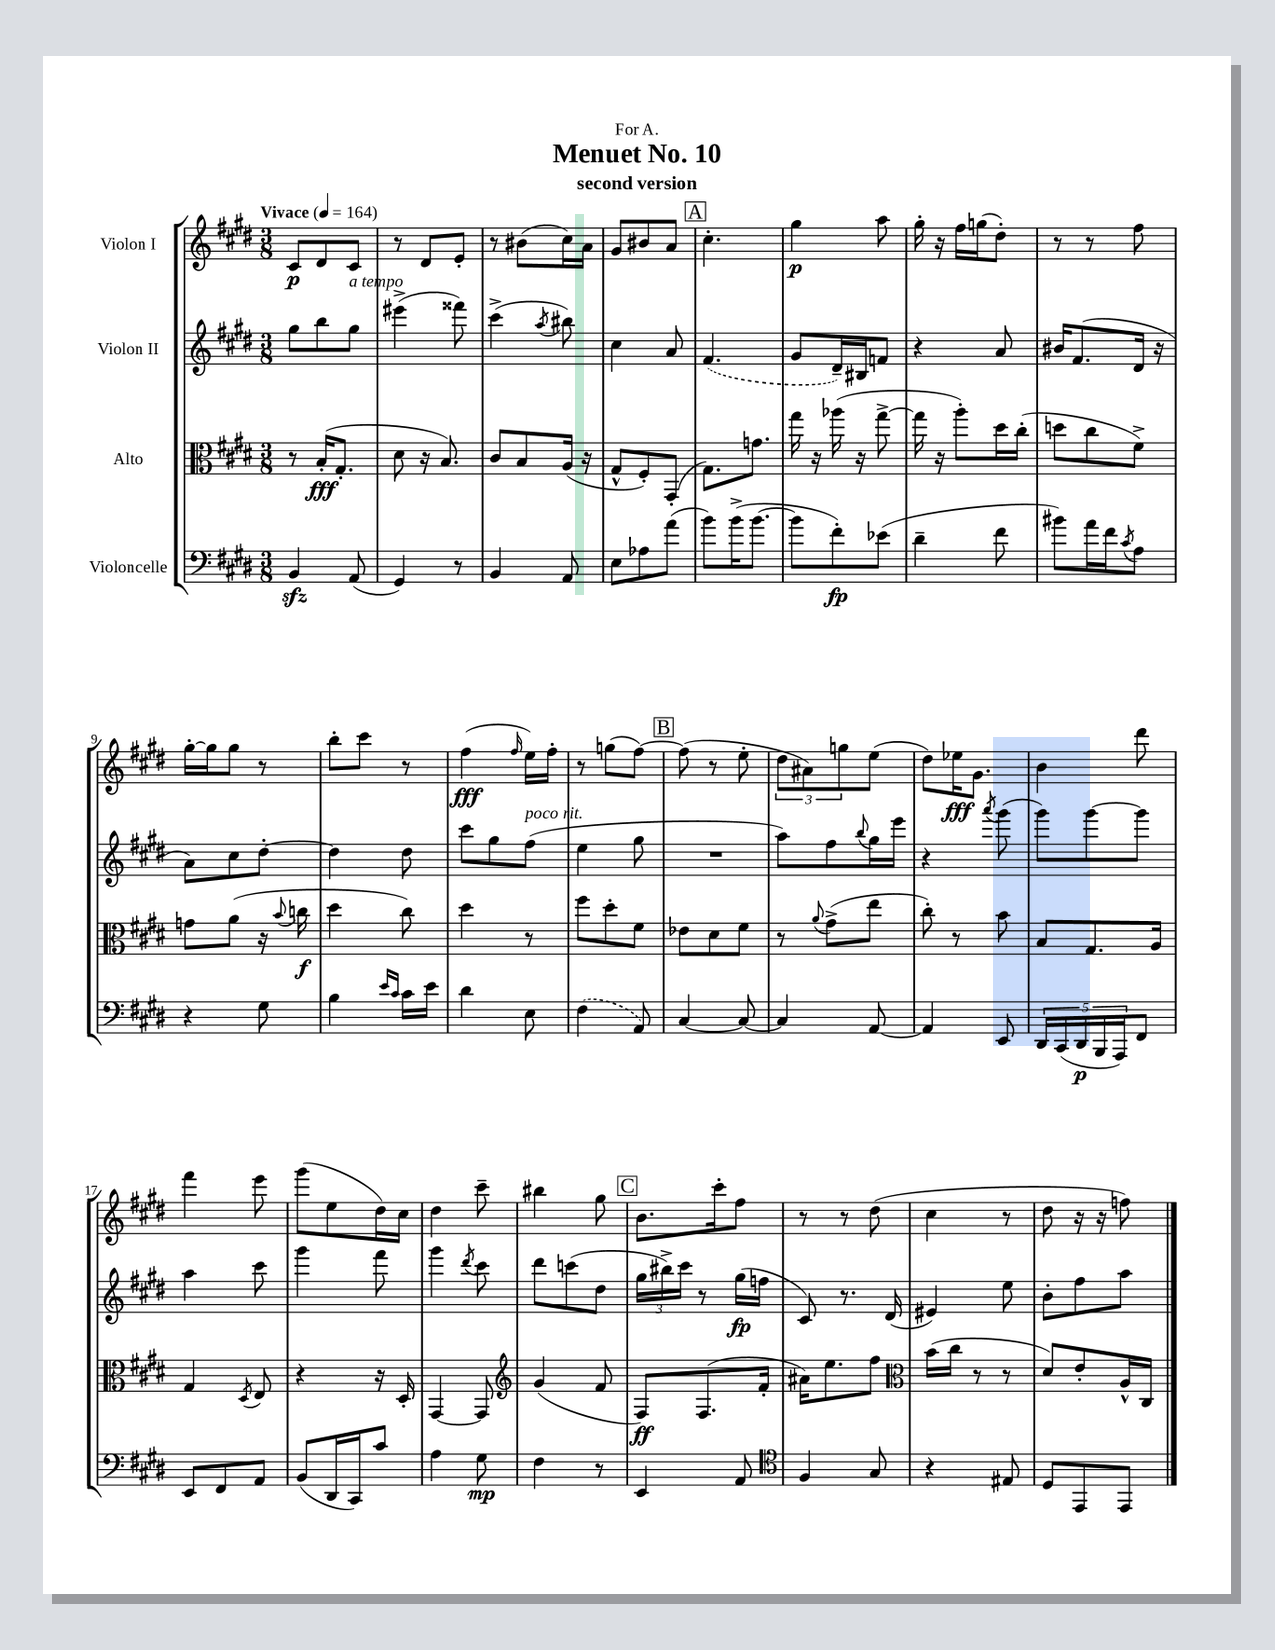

**kern	**kern	**kern	**kern
*staff4	*staff3	*staff2	*staff1
*clefF4	*clefC3	*clefG2	*clefG2
*k[f#c#g#d#]	*k[f#c#g#d#]	*k[f#c#g#d#]	*k[f#c#g#d#]
*M3/8	*M3/8	*M3/8	*M3/8
*MM164	*MM164	*MM164	*MM164
4BB	8r	8gg#	8c#
.	(16B'	8bb	8d#
.	8.G#'	.	.
(8AA	.	8gg#	8c#
=	=	=	=
4GG#)	8d#	(4eee#^	8r
.	16r	.	8d#
.	8.B)	.	.
8r	.	8fff##)	8e'
=	=	=	=
4BB	8c#	(4ccc#^	8r
.	8B	.	(8b#
.	.	8qaa	.
8AA	(16A	8bb#)	16cc#)
.	16r	.	16a
=	=	=	=
8E	8G#^^	4cc#	8g#
8A-	8F#')	.	8b#
(8a	(8GG#'	8a	8a
=	=	=	=
8b)	8.G#)	(4.f#	4.cc#'
(16b^	.	.	.
[8.b	8.g	.	.
=	=	=	=
8b]	16gg#	8g#	4gg#
.	16r	.	.
8f#')	(16aa-	16d#~)	.
.	16r	16B#	.
(8e-	[8gg#^	8f	8aa
=	=	=	=
4d#~	16gg#]	4r	16gg#'
.	16r	.	16r
.	8aa')	.	16ff#
.	.	.	(16gg
8f#	16dd#	8a	8dd#')
.	(16cc#'	.	.
=	=	=	=
8b#)	8dd	16b#	8r
.	.	(8.f#	.
16a	8cc#	.	8r
16f#	.	.	.
8qc#	.	.	.
8A	8f#^)	16d#	8ff#
.	.	16r	.
=	=	=	=
4r	8g	8a)	[16gg#'
.	.	.	16gg#]
.	(8a	8cc#	8gg#
8G#	16r	[8dd#'	8r
.	8qqb	.	.
.	16cc	.	.
=	=	=	=
4B	4dd#	4dd#]	8bb'
.	.	.	8ccc#
16qqe	.	.	.
16qqc#	.	.	.
16c#	8cc#)	8dd#	8r
16e	.	.	.
=	=	=	=
4d#	4dd#	8ccc#	(4ff#
.	.	8gg#	.
.	.	.	16qqff#
8E	8r	(8ff#	16ee)
.	.	.	16ff#'
=	=	=	=
(4F#	8ff#	4ee	8r
.	8dd#'	.	(8gg
8AA)	8f#	8gg#	[8ff#)
=	=	=	=
[4C#	8e-	4.r	(8ff#]
.	8d#	.	8r
8C#_	8f#	.	8ee'
=	=	=	=
4C#]	8r	8aa)	12dd#
.	.	.	12a#)
.	8qqa	.	.
.	(8g#^	8ff#	.
.	.	.	12gg
.	.	8qqbb	.
[8AA	8ee	16gg#	(8ee
.	.	16eee	.
=	=	=	=
4AA]	8cc#')	4r	8dd#)
.	8r	.	16ee-
.	.	.	8.g#
.	.	8qaaa	.
8EE	8b	(8ggg#	.
=	=	=	=
20DD#	8B	8ggg#)	4b
(20CC#	.	.	.
20DD#	.	.	.
.	8.G#	[8ggg#	.
20BBB	.	.	.
20AAA)	.	.	.
8FF#	.	8ggg#]	8ddd#
.	16A	.	.
=	=	=	=
8EE	4G#	4aa	4fff#
8FF#	.	.	.
.	8qD#	.	.
8AA	8E	8ccc#	8eee
=	=	=	=
(8BB	4r	4ggg#	(8ggg#
16DD#	.	.	8ee
16CC#)	.	.	.
8c#	16r	8fff#	16dd#)
.	16D#'	.	16cc#
=	=	=	=
4A	[4GG#	4ggg#	4dd#
.	.	8qddd#	.
8G#	8GG#]	8ccc#	8ccc#~
=	=	=	=
*	*clefG2	*	*
4F#	(4g#	8ddd#	4bb#
.	.	(8ccc	.
8r	8f#	8dd#	8gg#
=	=	=	=
4EE	8F#)	24gg#	8.b
.	.	24bb#^)	.
.	.	24ccc#	.
.	(8.F#	8r	.
.	.	.	16ccc#'
8AA	.	(16gg#	8ff#
.	16f#'	16ff	.
=	=	=	=
*clefC4	*	*	*
4F#	16a#)	8c#)	8r
.	8.ee	.	.
.	.	8.r	8r
8G#	8ff#	.	(8dd#
.	.	(16d#	.
=	=	=	=
*	*clefC3	*	*
4r	(16b	4e#)	4cc#
.	16cc#	.	.
.	8r	.	.
8E#	8r	8ee	8r
=	=	=	=
8D#	8d#)	8b'	8dd#
8EE	8e'	8ff#	16r
.	.	.	16r
8EE	16A^^	8aa	8ff)
.	16C#	.	.
==	==	==	==
*-	*-	*-	*-
